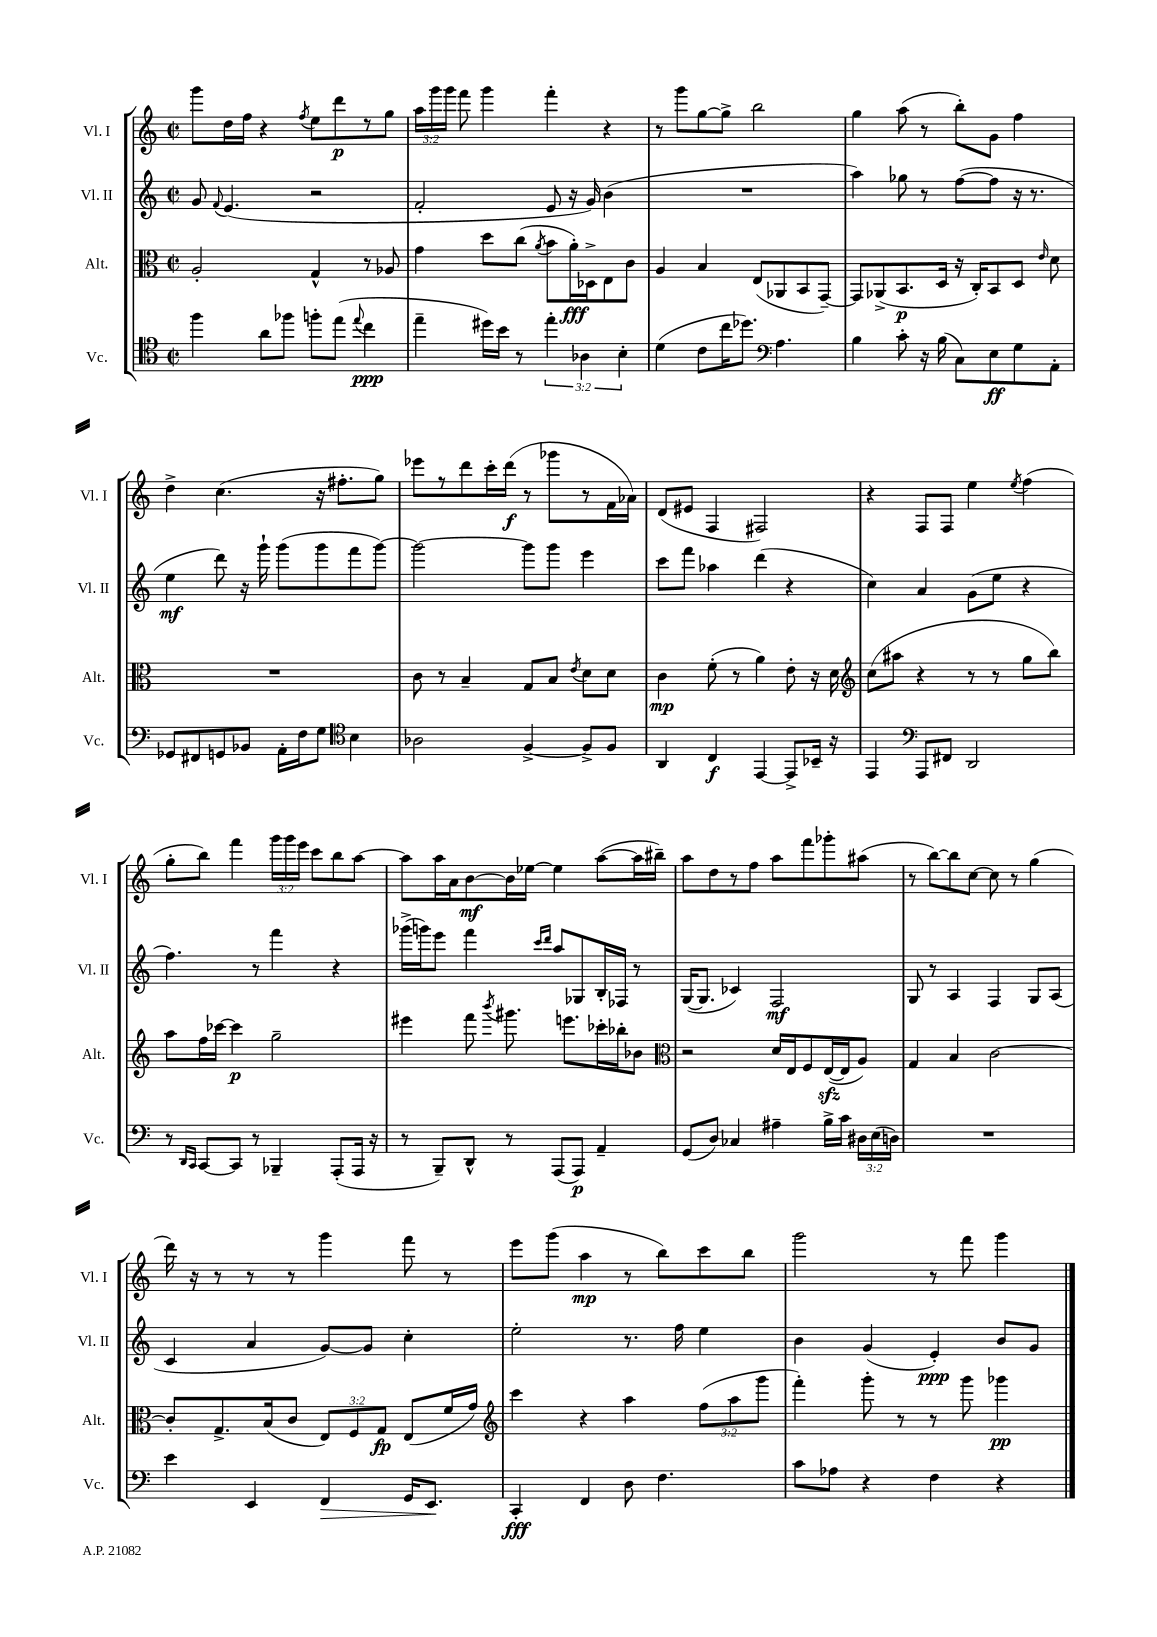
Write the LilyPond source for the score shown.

<<
\new StaffGroup <<
\new Staff = "s0" \with { instrumentName = "Vl. I" shortInstrumentName = "Vl. I" } {
    \clef treble \key c \major \defaultTimeSignature \time 2/2 \override Staff.TupletNumber.text = #tuplet-number::calc-fraction-text
    \autoBeamOff g'''8[ d''16 f''16] r4 \acciaccatura { f''8 } e''8[ d'''8\p r8 g''8] |
    \tuplet 3/2 { a''16[ g'''16 g'''16] } f'''8 g'''4 f'''4-. r4 |
    r8 g'''8[ g''8~ g''8]-> b''2 |
    g''4 a''8( r8 b''8[-.) g'8] f''4 |
    d''4-> c''4.( r16 fis''8.[-. g''8]) |
    ees'''8[ r8 d'''8 c'''16-. d'''16]\f( r8 ges'''8[ r8 f'16 aes'16]) |
    d'8[( eis'8] f4 fis2) |
    r4 f8[ f8] e''4 \acciaccatura { e''8 } f''4( |
    g''8[-. b''8]) f'''4 \tuplet 3/2 { g'''16[ g'''16 e'''16] } c'''8[ b''8 a''8]~ |
    a''8[ a''16 a'16 b'8~\mf b'16 ees''16]~ ees''4 a''8[~( a''16 bis''16]--) |
    a''8[ d''8 r8 f''8] a''8[ f'''8 ges'''8-. ais''8]( |
    r8 b''8[~) b''8 c''8]~ c''8 r8 g''4( |
    d'''16) r16 r8 r8 r8 g'''4 f'''8 r8 |
    e'''8[ g'''8]( a''4\mp r8 b''8[) c'''8 b''8] |
    g'''2 r8 f'''8 g'''4 \bar "|." |
}
\new Staff = "s1" \with { instrumentName = "Vl. II" shortInstrumentName = "Vl. II" } {
    \clef treble \key c \major \defaultTimeSignature \time 2/2
    \autoBeamOff g'8 \appoggiatura { f'8 } e'4.( r2 |
    f'2-. e'8 r16 g'16) b'4( |
    R1 |
    a''4) ges''8 r8 f''8[~( f''8] r16 r8. |
    e''4\mf d'''8) r16 g'''16-! g'''8[( g'''8 f'''8 g'''8]~) |
    g'''2~ g'''8[ g'''8] e'''4 |
    c'''8[ f'''8] aes''4 d'''4( r4 |
    c''4) a'4 g'8[( e''8] r4 |
    f''4.) r8 f'''4 r4 |
    ges'''16[->( g'''16) e'''8] f'''4 \grace { c'''16[ d'''16] } a''8[ ges8 b16-. fes16] r8 |
    g16[~( g8.] ces'4) f2\mf |
    g8 r8 a4 f4 g8[ a8]( |
    c'4 a'4 g'8[~) g'8] c''4-. |
    e''2-. r8. f''16 e''4 |
    b'4 g'4( e'4-.\ppp) b'8[ g'8] \bar "|." |
}
\new Staff = "s2" \with { instrumentName = "Alt." shortInstrumentName = "Alt." } {
    \clef alto \key c \major \defaultTimeSignature \time 2/2 \override Staff.TupletNumber.text = #tuplet-number::calc-fraction-text
    \autoBeamOff a2-. g4-^ r8 aes8 |
    g'4 d''8[ c''8]( \acciaccatura { a'8 } b'8[ a'16-.\fff) des16-> e8 c'8] |
    a4 b4 e8[( aes,8 b,8 g,8]~--) |
    g,8[ aes,8->( b,8.\p d16] r16 c16[-.) b,8 d8] \grace { e'16 } d'8 |
    R1 |
    c'8 r8 b4-- g8[ b8] \acciaccatura { e'8 } d'8[ d'8] |
    c'4\mp f'8-.( r8 a'4) e'8-. r16 d'16 |
    \clef treble c''8[( ais''8] r4 r8 r8 g''8[ b''8]) |
    a''8[ f''16 ces'''16]~ ces'''4\p g''2-- |
    eis'''4 f'''8 \acciaccatura { b'''8 } gis'''8. e'''8.[ ces'''16-. bes''16-. bes'8] |
    \clef alto r2 d'16[ e16 f8 e16~\sfz( e16 a8]) |
    g4 b4 c'2~ |
    c'8[-. g8.-> b16( c'8] \tuplet 3/2 { e8[) f8 g8]\fp } e8[( f'16 g'16]) |
    \clef treble c'''4 r4 a''4 \tuplet 3/2 { f''8[( a''8 g'''8] } |
    f'''4-.) g'''8-. r8 r8 g'''8 ges'''4\pp \bar "|." |
}
\new Staff = "s3" \with { instrumentName = "Vc." shortInstrumentName = "Vc." } {
    \clef tenor \key c \major \defaultTimeSignature \time 2/2 \override Staff.TupletNumber.text = #tuplet-number::calc-fraction-text
    \autoBeamOff f''4 a'8[ fes''8] f''8[-. e''8]( \appoggiatura { e''8 } c''4\ppp |
    e''4-- dis''16[) b'16] r8 \tuplet 3/2 { e''4-. aes4 b4-. } |
    d'4( c'8[ c''16 des''8.]) \clef bass a4. |
    b4 c'8-. r16 b16( c8[) e8\ff g8 a,8]-. |
    ges,8[ fis,8 g,8 bes,8] a,16[-. f16 g8] \clef tenor b4 |
    aes2 f4~-> f8[-> f8] |
    a,4 c4\f e,4~ e,8[-> bes,16]-- r16 |
    e,4 \clef bass a,,8[ fis,8] d,2 |
    r8 \grace { d,16[ c,16] } c,8[~ c,8] r8 bes,,4-- a,,8[-.( a,,16] r16 |
    r8 b,,8[--) d,8]-^ r8 a,,8[( a,,8]\p) a,4-- |
    g,8[( d8]) ces4 ais4-- b16[-> c'16] \tuplet 3/2 { dis16[ e16( d16]) } |
    R1 |
    e'4 e,4 f,4\> g,16[ e,8.]\! |
    c,4-.\fff f,4 d8 f4. |
    c'8[ aes8] r4 f4 r4 \bar "|." |
}
>>
>>
\layout { \context { \Score \remove "Bar_number_engraver" } }
